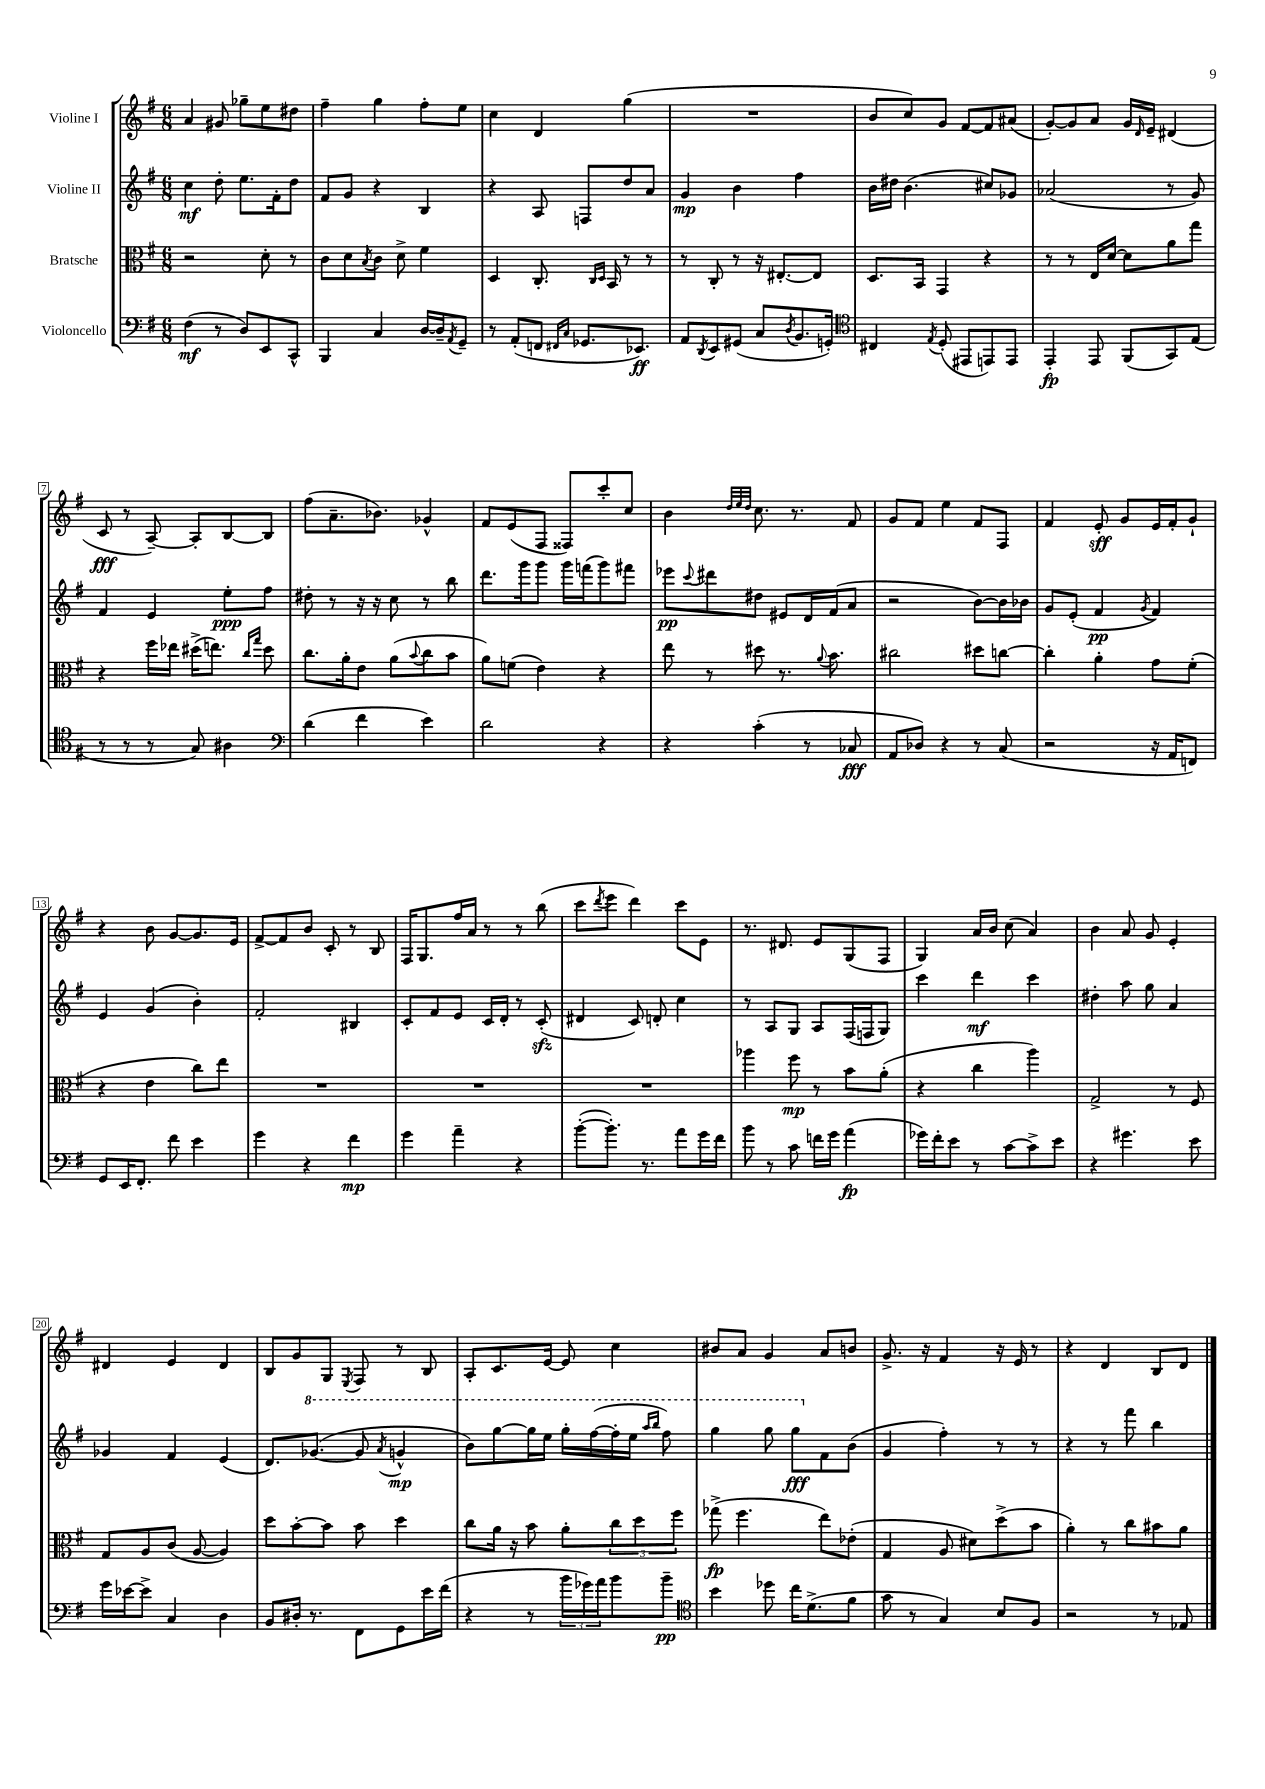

**kern	**kern	**kern	**kern
*staff4	*staff3	*staff2	*staff1
*clefF4	*clefC3	*clefG2	*clefG2
*k[f#]	*k[f#]	*k[f#]	*k[f#]
*M6/8	*M6/8	*M6/8	*M6/8
(4F#	2r	4cc	4a
8r	.	8dd'	8g#
8D)	.	8.ee	8gg-~
8EE	8d'	.	8ee
.	.	16f#'	.
8CC^^	8r	8dd	8dd#
=	=	=	=
4BBB	8c	8f#	4ff#~
.	8d	8g	.
.	8qB	.	.
4C	8c	4r	4gg
.	8d^	.	.
[16D	4f#	4B	8ff#'
16D~]	.	.	.
8qAA	.	.	.
8GG~	.	.	8ee
=	=	=	=
8r	4D	4r	4cc
(8AA'	.	.	.
8FF	8.C'	8A	4d
16qqFF#	.	.	.
16qqC	.	.	.
8.GG-	.	8F	.
.	16qqC	.	.
.	16qqD	.	.
.	16BB	.	.
.	8r	8dd	(4gg
8.EE-)	.	.	.
.	8r	8a	.
=	=	=	=
8AA	8r	4g	2.r
8qDD	.	.	.
8EE	8C'	.	.
(8GG#	8r	4b	.
8C	16r	.	.
.	[8.E#'	.	.
8qD	.	.	.
8.BB	.	4ff#	.
.	8E#]	.	.
16GG')	.	.	.
=	=	=	=
*clefC4	*	*	*
4C#	8.D	16b	8b
.	.	16dd#	.
.	.	(4.b	8cc)
.	16BB	.	.
8qE	.	.	.
(8D'	4GG	.	8g
8EE#	.	.	[8f#
8EE)	4r	8cc#)	8f#]
8EE	.	8g-	(8a#
=	=	=	=
4EE'	8r	(2a-	[8g')
.	8r	.	8g]
8EE	16E	.	8a
.	[16d	.	.
(8FF#	8d]	.	16g
.	.	.	16qqd
.	.	.	16e~
8GG)	8a	8r	(4d#
(8E	8gg	8g)	.
=	=	=	=
8r	4r	4f#	8c
8r	.	.	8r
8r	16ff#	4e	[8A~)
.	16ee-	.	.
8G)	(16dd#^	.	8A']
.	8.ee)	.	.
4A#	.	8ee'	[8B
.	16qqcc	.	.
.	16qqgg	.	.
.	8dd#	8ff#	8B]
=	=	=	=
*clefF4	*	*	*
(4d	8.cc	8dd#'	(8ff#
.	.	8r	8.a~
.	16a'	.	.
4f#	8e	16r	.
.	.	16r	8.b-)
.	(8a	8cc	.
.	8qqb	.	.
4e)	8cc	8r	4g-^^
.	8b	8bb	.
=	=	=	=
2d	8a)	8.ddd	8f#
.	(8f	.	(8e
.	.	16ggg	.
.	4e)	8ggg	8F#
.	.	16ggg	8F##)
.	.	(16fff	.
4r	4r	8ggg)	8ccc'
.	.	8fff#	8cc
=	=	=	=
4r	8ee	8eee-	4b
.	.	8qqccc	.
.	8r	8ddd#	.
.	.	.	32qqdd
.	.	.	32qqee
.	.	.	32qqdd
(4c'	8dd#	8dd#	8.cc
.	8.r	8e#	.
.	.	.	8.r
8r	.	16d	.
.	8qqa	.	.
.	8.b	(16f#	.
8C-	.	8a	8f#
=	=	=	=
8AA	2cc#	2r	8g
8D-)	.	.	8f#
4r	.	.	4ee
8r	8dd#	[8b)	8f#
(8C	[8cc	16b]	8F#
.	.	16b-	.
=	=	=	=
2r	4cc']	8g	4f#
.	.	(8e'	.
.	4a'	4f#	8e'
.	.	.	8g
.	.	8qg	.
16r	8g	4f#)	16e
16AA	.	.	16f#'
8FF)	(8f#'	.	8g`
=	=	=	=
8GG	4r	4e	4r
16EE	.	.	.
8.FF#'	.	.	.
.	4e	(4g	8b
8f#	.	.	[8g
4e	8cc)	4b')	8.g]
.	8ee	.	.
.	.	.	16e
=	=	=	=
4g	2.r	2f#'	[8f#^
.	.	.	8f#]
4r	.	.	8b
.	.	.	8c'
4f#	.	4B#	8r
.	.	.	8B
=	=	=	=
4g	2.r	8c'	16F#
.	.	.	8.G
.	.	8f#	.
4a~	.	8e	16ff#
.	.	.	16a
.	.	16c	8r
.	.	16d'	.
4r	.	8r	8r
.	.	(8c'	(8bb
=	=	=	=
([8b'	2.r	4d#	8ccc
.	.	.	8qddd
8.b'])	.	.	8eee
.	.	8c)	4ddd)
8.r	.	.	.
.	.	8d'	.
8a	.	4cc	8ccc
16g	.	.	8e
16f#	.	.	.
=	=	=	=
8b	4aa-	8r	8.r
8r	.	8A	.
.	.	.	8.d#
8c	8ff#	8G	.
16f	8r	8A	8e
16g	.	.	.
(4a	8b	(16F#	(8G
.	.	16F	.
.	(8a'	8G)	8F#
=	=	=	=
16g-)	4r	4ccc	4G)
16f#'	.	.	.
8e	.	.	.
8r	4cc	4ddd	16a
.	.	.	16b
[8c	.	.	(8cc
8c^]	4aa)	4ccc	4a)
8e	.	.	.
=	=	=	=
4r	2G^	4dd#'	4b
4.g#	.	8aa	8a
.	.	8gg	8g
.	8r	4a	4e'
8e	8F#	.	.
=	=	=	=
16g	8G	4g-	4d#
[16e-	.	.	.
8e-^]	8A	.	.
4C	(8c	4f#	4e
.	[8A	.	.
4D	4A])	(4e	4d#
=	=	=	=
8BB	8dd	8.d)	8B
16D#'	[8b'	.	8g
8.r	.	([8.gg-	.
.	8b]	.	8G
.	.	.	8qE
8FF#	8b	8gg-]	8F#
.	.	8qaa	.
8GG	4dd	4gg^^	8r
16e	.	.	8B
(16f#	.	.	.
=	=	=	=
4r	8cc	8bb)	8A'
.	16a	[8ggg	8.c
.	16r	.	.
8r	8b	16ggg]	.
.	.	16eee	[16e
24b	8a'	16ggg'	8e]
24g-)	.	.	.
.	.	([16fff#	.
24a	.	.	.
8b	12cc	16fff#']	4cc
.	.	16eee	.
.	12dd	.	.
.	.	16qqaaa	.
.	.	16qqbbb	.
8b~	.	8fff#)	.
.	12ff#	.	.
=	=	=	=
*clefC4	*	*	*
4b	(8gg-^	4ggg	8b#
.	4.ff#	.	8a
8dd-	.	8ggg	4g
16cc	.	8ggg	.
(8.d^	.	.	.
.	8ee)	8f#	8a
8f#	(8e-'	(8b	8b
=	=	=	=
8g	4G	4g	8.g^
8r	.	.	.
.	.	.	16r
4G)	8A	4ff#')	4f#
.	8d#)	.	.
8B	(8dd^	8r	16r
.	.	.	16e
8F#	8b	8r	8r
=	=	=	=
2r	4a')	4r	4r
.	8r	8r	4d
.	8cc	8fff#	.
8r	8b#	4bb	8B
8E-	8a	.	8d
==	==	==	==
*-	*-	*-	*-
